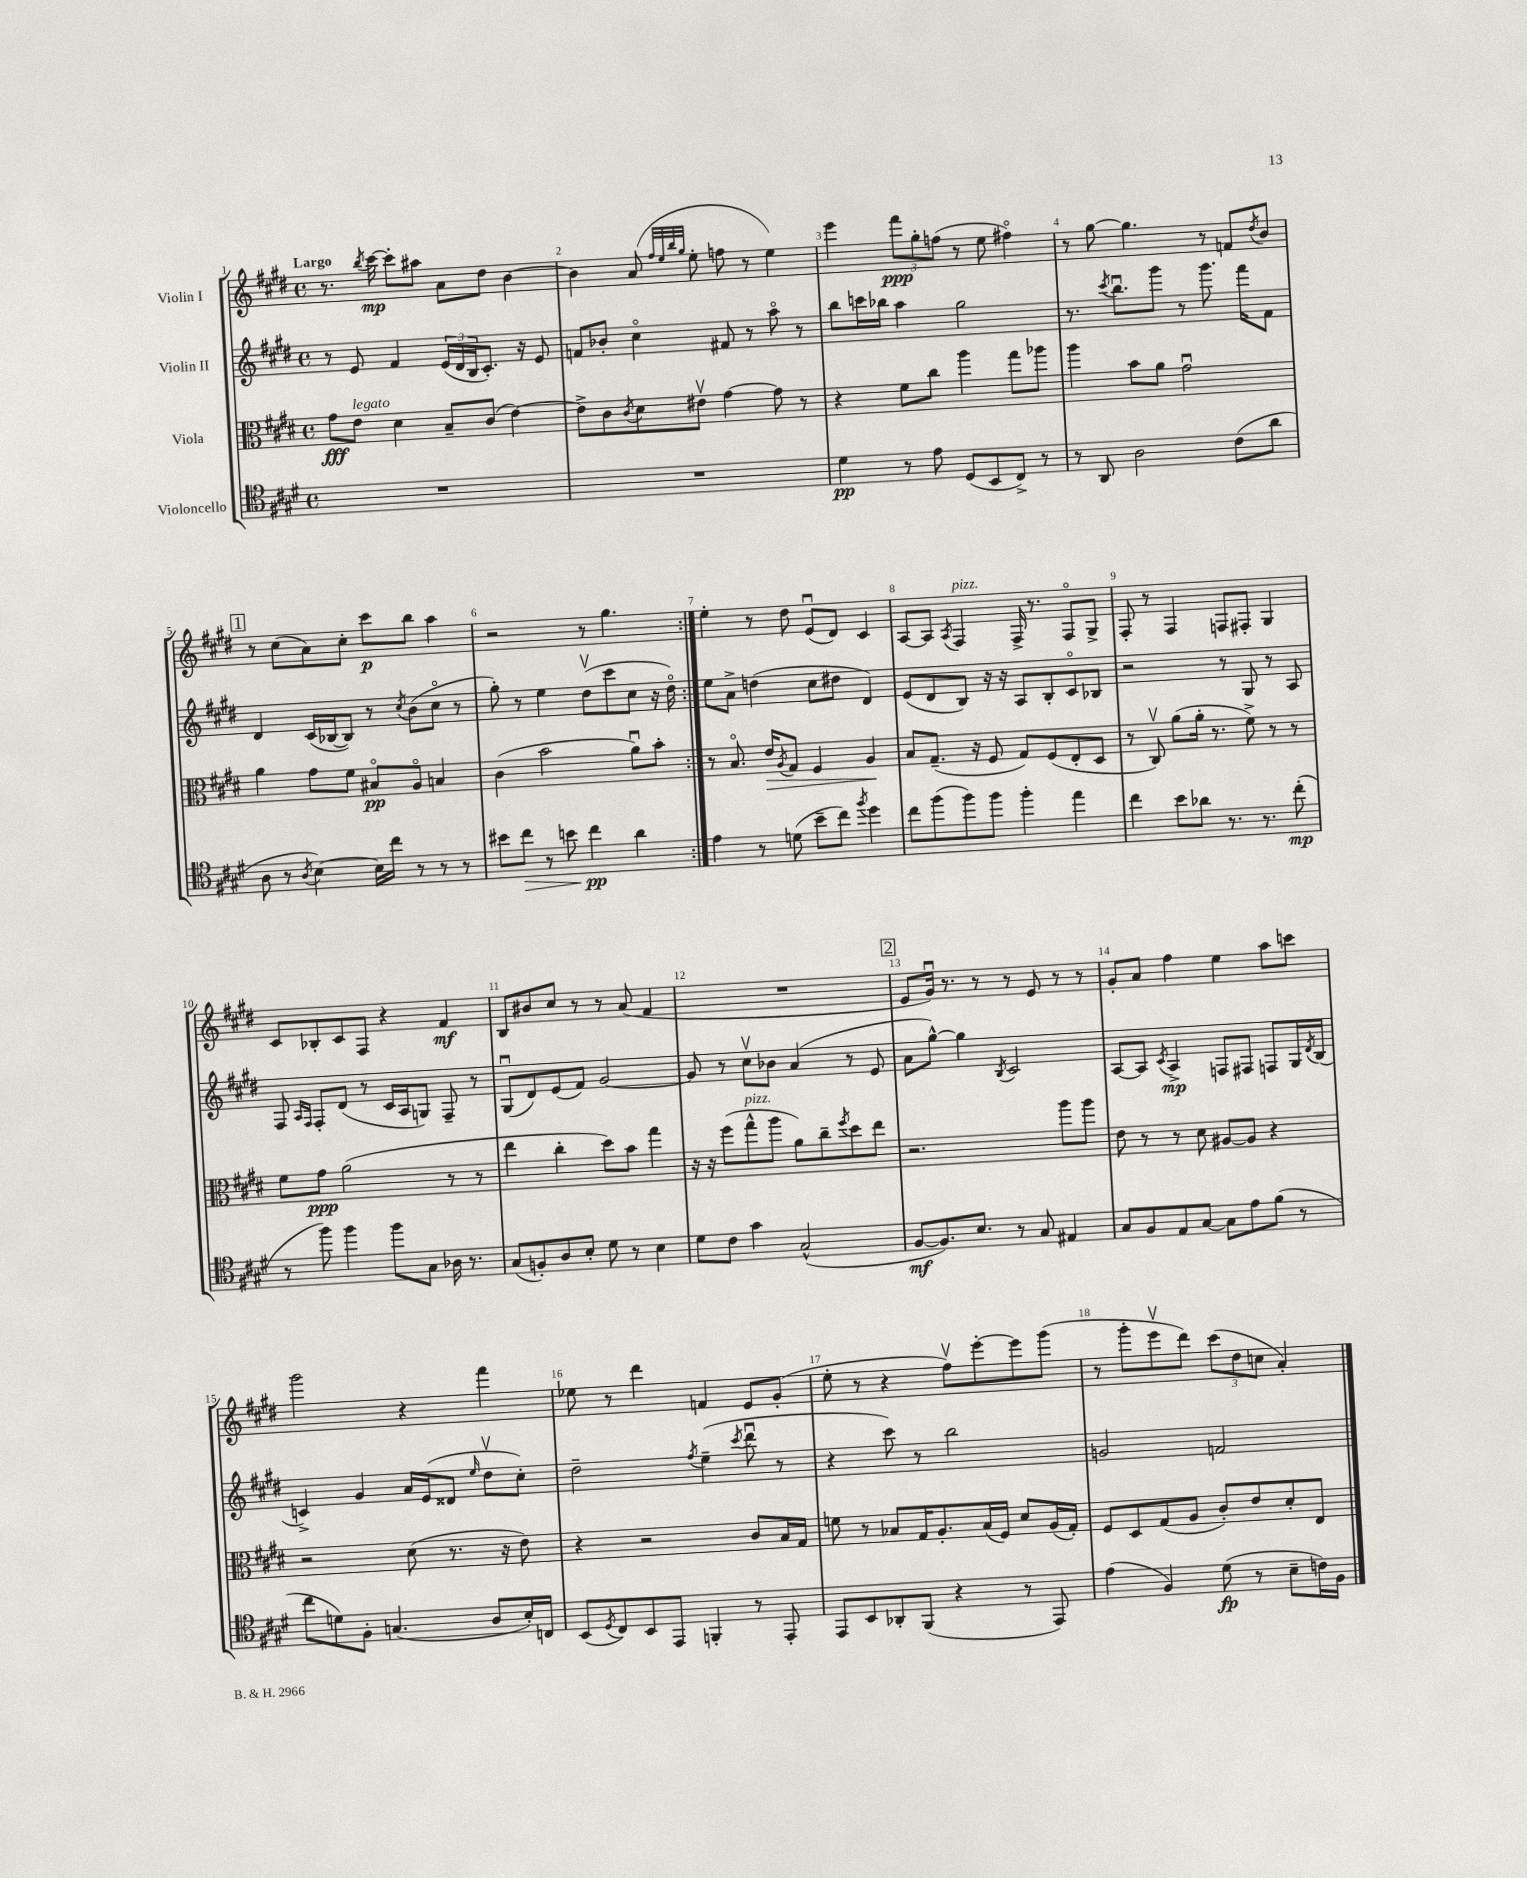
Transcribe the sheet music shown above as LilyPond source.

<<
\new StaffGroup <<
\new Staff = "s0" \with { instrumentName = "Violin I" } {
    \clef treble \key e \major \defaultTimeSignature \time 4/4 \tempo "Largo"
    \repeat volta 2 { r8. \acciaccatura { b''8 } cis'''16~\mp cis'''8-. ais''8 a'8 dis''8 b'4~ |
    b'4 a'8( \grace { fis''32 e''32 b''32 gis''32 } e''8-. f''8 r8 e''4) |
    e'''4 \tuplet 3/2 { fis'''8\ppp gis''8-. f''8( } r8 e''8 fis''4\flageolet) |
    r8 gis''8~ gis''4. r8 f'8 \acciaccatura { dis''8 } b'8 |
    \mark \markup { \box "1" } r8 cis''8( a'8) cis''8-. cis'''8\p b''8 a''4 |
    r2 r8 gis''4. | }
    e''4-. r8 dis''8 e'8\downbow( dis'8) cis'4 |
    a8~ a8 \acciaccatura { a8 } fis4^\markup { \italic "pizz." } fis16-> r8. fis8\flageolet gis8-> |
    fis8-. r8 fis4 f8 fis8-. gis4 |
    cis'8 bes8-. cis'8 fis8 r4 fis'4\mf |
    b8 bis'8 cis''8 r8 r8 a'8( fis'4 |
    R1 |
    \mark \markup { \box "2" } e'8 gis'16\downbow) r8. r8 r8 e'8 r8 r8 |
    gis'8-. a'8 fis''4 e''4 a''8 c'''8 |
    gis'''2 r4 fis'''4 |
    ees''8 r8 dis'''4 f'4 e'8 gis'8-.( |
    e''8-. r8 r4 fis''8\upbow) e'''8~-. e'''8 gis'''8( |
    r8 gis'''8-. e'''8\upbow dis'''8) \tuplet 3/2 { cis'''8( dis''8 c''8 } a'4-.) \bar "|." |
}
\new Staff = "s1" \with { instrumentName = "Violin II" } {
    \clef treble \key e \major \defaultTimeSignature \time 4/4
    \repeat volta 2 { r8 e'8 fis'4 \tuplet 3/2 { e'16( dis'16 b16 } cis'8.-.) r16 e'8 |
    f'8 bes'8-. cis''4\flageolet fis'8 r8 a''8\flageolet r8 |
    b''8 c'''16 bes''16 a''4 gis''2 |
    r8. \acciaccatura { cis'''8 } b''8.\downbow gis'''8 r8 gis'''8. fis'''16 fis'8 |
    \mark \markup { \box "1" } dis'4 cis'16( bes16~ bes8) r8 \acciaccatura { cis''8 } b'8( cis''8\flageolet r8 |
    gis''8-.) r8 e''4 dis''8\upbow( cis'''8 cis''8 r16 dis''16\flageolet) | }
    e''8 a'8-> d''4( cis''8 dis''8 dis'4) |
    e'8( dis'8 b8) r16 r16 a8 b8-. cis'8\flageolet bes8 |
    r2 r8 gis8 r8 a8 |
    fis8 \grace { a16 fis16 } fis8-. dis'8( r8 cis'16 a16 g8) fis8-- r8 |
    gis8\downbow( dis'8) e'8( fis'8) gis'2~ |
    gis'8 r8 cis''8\upbow bes'8 a'4( r8 e'8 |
    \mark \markup { \box "2" } a'8 gis''8~-^) gis''4 \acciaccatura { b8 } cis'2 |
    a8~ a8 \acciaccatura { cis'8 } a4->\mp f8 fis8 f8 gis16 \acciaccatura { dis'8 } b16( |
    c'4->) gis'4 a'16 e'16( disis'8 \grace { e''16 } dis''8\upbow cis''8-.) |
    dis''2-- \acciaccatura { fis''8 } e''4--( \acciaccatura { cis'''8 } dis'''8\downbow r8 |
    r4 cis'''8) r8 b''2 |
    g'2 f'2 \bar "|." |
}
\new Staff = "s2" \with { instrumentName = "Viola" } {
    \clef alto \key e \major \defaultTimeSignature \time 4/4
    \repeat volta 2 { gis'8\fff e'8^\markup { \italic "legato" } dis'4 b8-- cis'8( e'4~) |
    e'8-> cis'8 \acciaccatura { cis'8 } dis'8 eis'8\upbow gis'4~ gis'8 r8 |
    r4 fis'8 cis''8 a''4 gis''8 aes''8 |
    a''4 b'8 a'8 gis'2\downbow |
    \mark \markup { \box "1" } a'4 gis'8 fis'8 bis8\flageolet\pp a8\flageolet b4 |
    cis'4( b'2 a'8\downbow) b'8-. | }
    r8 b8.\flageolet e'16\> \acciaccatura { a8 } gis8 fis4 a4\! |
    b8 gis8.--( r16 fis8 gis8) fis8( e8-. dis8 |
    r8 cis8\upbow) a'8( a'16-. r8. fis'8->) r8 r8 |
    fis'8 gis'8\ppp a'2( r8 r8 |
    e''4 cis''4-. dis''8) b'8 gis''4 |
    r16 r16 fis''8( gis''8-^^\markup { \italic "pizz." } a''8 a'8) cis''8-- \acciaccatura { fis''8 } dis''8 e''8 |
    \mark \markup { \box "2" } r2. a''8 a''8 |
    e'8 r8 r8 dis'8 ais8~ ais8 r4 |
    r2 dis'8( r8. r16 e'8) |
    r4 r2 cis'8 b16 gis16 |
    f'8 r8 bes8 gis16 a8.-. bes16( fis16) dis'8 a16( gis16-.) |
    fis8 dis8 gis8( a8 cis'8-.) e'8 dis'8-. e8 \bar "|." |
}
\new Staff = "s3" \with { instrumentName = "Violoncello" } {
    \clef tenor \key e \major \defaultTimeSignature \time 4/4
    \repeat volta 2 { R1 |
    R1 |
    dis'4\pp r8 e'8 dis8( b,8 cis8->) r8 |
    r8 a,8 a2 cis'8( a'8 |
    \mark \markup { \box "1" } a8 r8 \acciaccatura { a8 } b4~) b16 cis''16 r8 r8 r8 |
    bis'8 cis''8\> r8 b'8 cis''4\pp\! a'4 | }
    e'4 r8 d'8( b'8-- cis''8) \acciaccatura { fis''8 } dis''4 |
    cis''8 fis''8( fis''8) fis''8 fis''4-. e''4 |
    cis''4 b'8 aes'8 r8. r8. cis''8-.\mp( |
    r8 fis''8) fis''4 fis''8 gis8 aes16 r8. |
    gis8( f8-.) a8 b8-. dis'8 r8 b4 |
    dis'8 cis'8 gis'4 gis2-^( |
    \mark \markup { \box "2" } fis8~\mf fis8.) b8. r8 gis8 eis4 |
    gis8 fis8 e8 gis8~ gis8 e'8 fis'8( r8 |
    cis''8 d'8) fis8-. g4.( a8 b16-.) c16 |
    b,8( \acciaccatura { dis8 } cis8) b,8 e,8 f,4-. r8 e,8-. |
    e,8 b,8 aes,8-. fis,8( r4 r8 e,8) |
    e'4( fis4) dis'8\fp( r8 b8-- c'16) fis16 \bar "|." |
}
>>
>>
\layout { \context { \Score \override BarNumber.break-visibility = ##(#f #t #t) barNumberVisibility = #all-bar-numbers-visible } }
